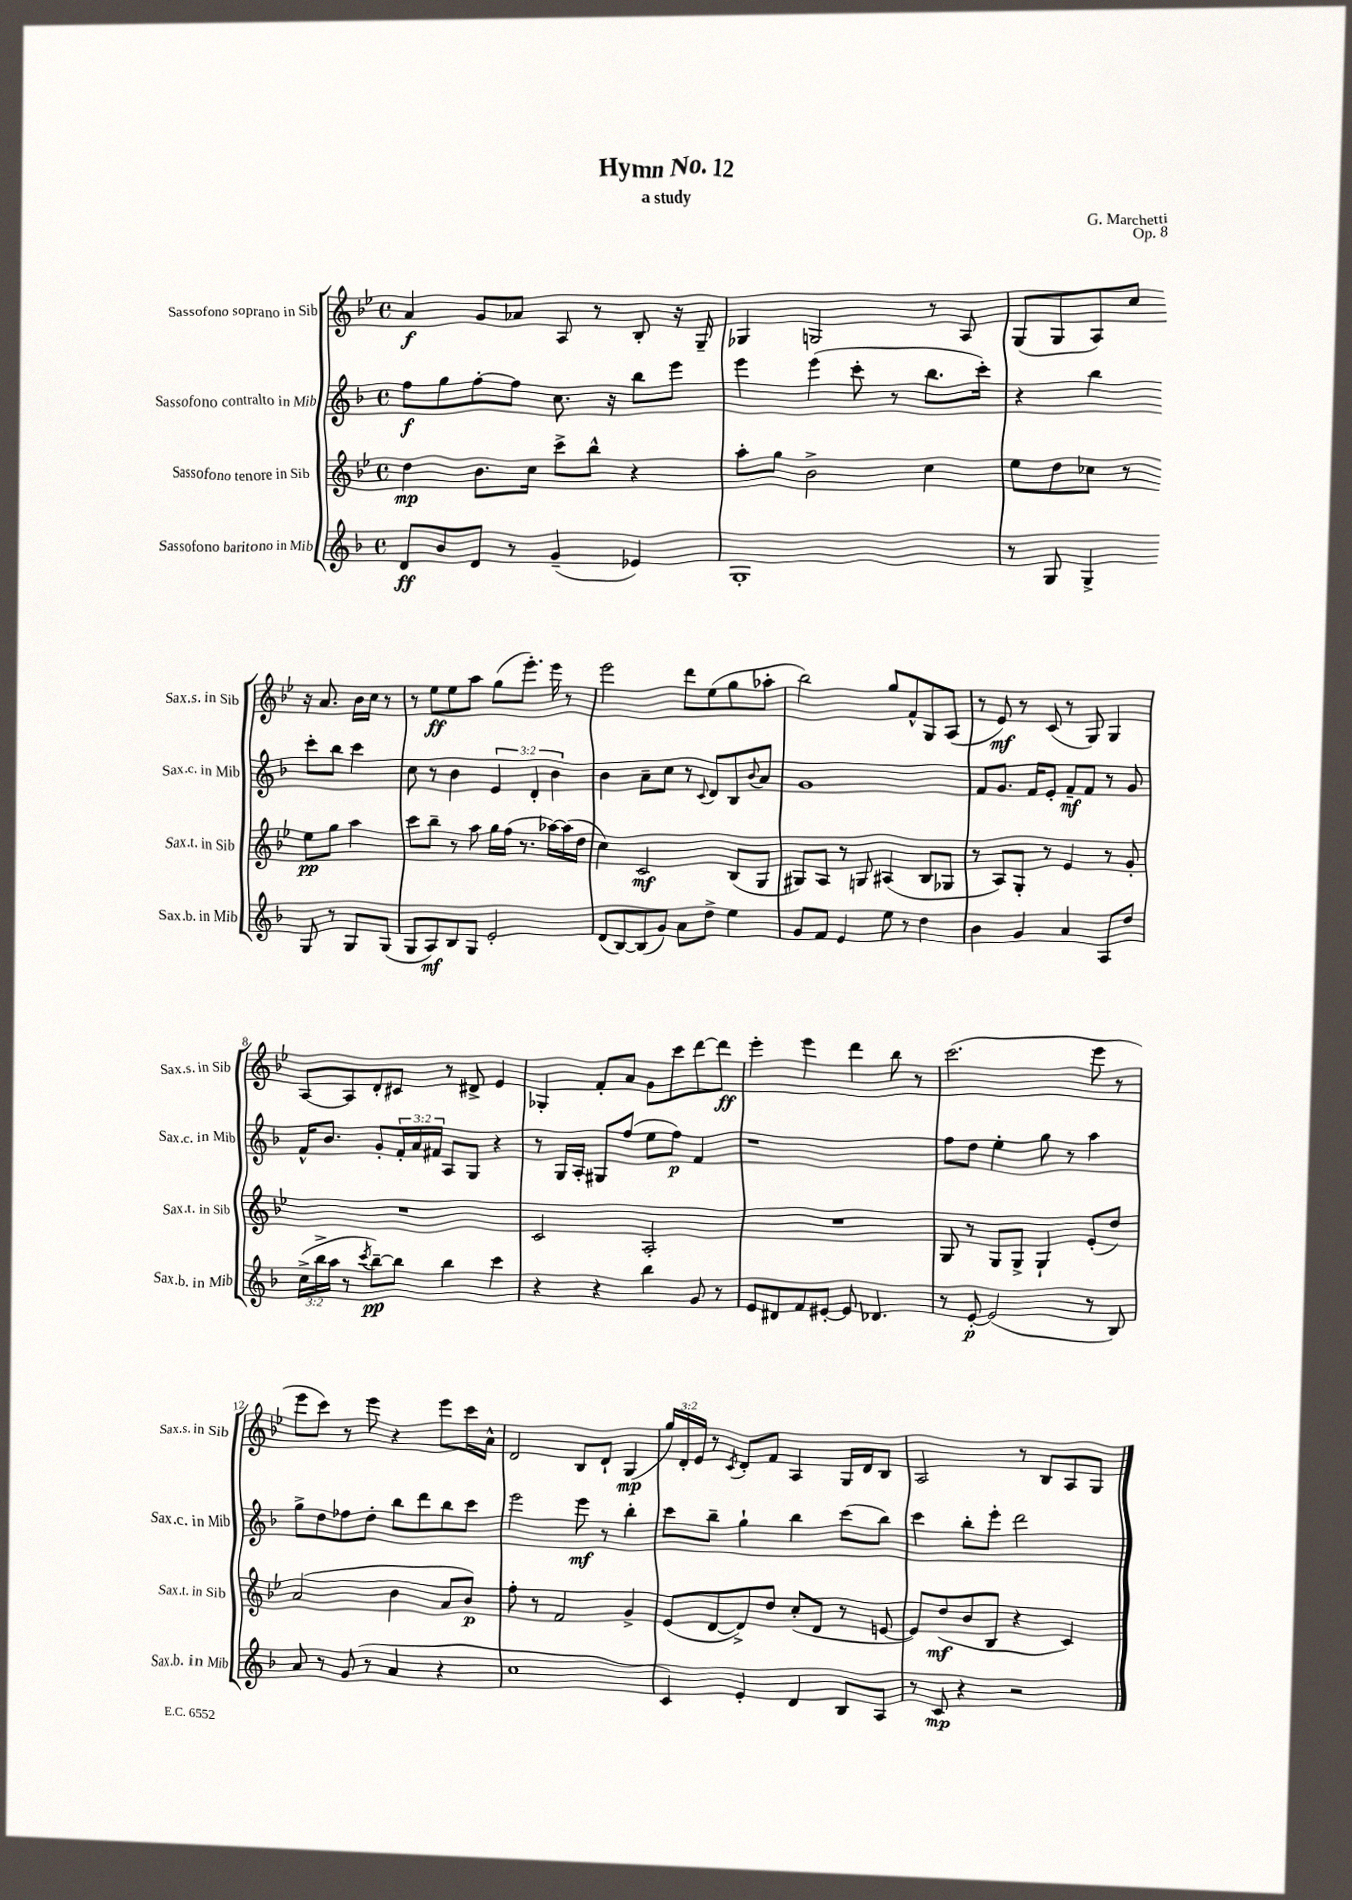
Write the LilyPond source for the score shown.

\header { title = "Hymn No. 12" composer = "G. Marchetti" subtitle = "a study" opus = "Op. 8" }
<<
\new StaffGroup <<
\new Staff = "s0" \with { instrumentName = "Sassofono soprano in Sib" shortInstrumentName = "Sax.s. in Sib" } {
    \clef treble \key bes \major \defaultTimeSignature \time 4/4 \override Staff.TupletNumber.text = #tuplet-number::calc-fraction-text
    a'4\f g'8 aes'8 a8 r8 bes8-. r16 g16-- |
    ges4 g2 r8 a8 |
    g8( g8 a8) c''8 r16 a'8. bes'16 c''16 r8 |
    r8 ees''8\ff ees''8 a''8 g''8( ees'''8.-.) ees'''16 r8 |
    ees'''2 d'''8 ees''8( g''8 aes''8-. |
    bes''2) g''8 f'8-^ g8 a8( |
    r8 ees'8\mf) r8 c'8( r8 g8) g4 |
    a8~ a8 d'8-. cis'8 r8 dis'8-> ees'4 |
    ges4-. f'8-. a'8 g'8 c'''8 d'''8~ d'''8\ff |
    ees'''4-. ees'''4 d'''4 bes''8 r8 |
    c'''2.( ees'''8 r8 |
    ees'''8 c'''8) r8 ees'''8 r4 ees'''8 c'''16 a'16-^ |
    d'2 bes8 d'8-! g4\mp( |
    \tuplet 3/2 { g''16) d'16-. ees'16 } r8 \acciaccatura { c'8 } d'8-. f'8 a4 g16 d'16 bes8 |
    a2 r8 bes8 a8 g8 \bar "|." |
}
\new Staff = "s1" \with { instrumentName = "Sassofono contralto in Mib" shortInstrumentName = "Sax.c. in Mib" } {
    \clef treble \key f \major \defaultTimeSignature \time 4/4 \override Staff.TupletNumber.text = #tuplet-number::calc-fraction-text
    f''8\f g''8 f''8~-. f''8 c''8. r16 bes''8 e'''8 |
    e'''4 e'''4( c'''8-. r8 bes''8. c'''16-.) |
    r4 bes''4 c'''8-. bes''8 c'''4 |
    c''8 r8 bes'4 \tuplet 3/2 { e'4 d'4-. bes'4 } |
    bes'4 a'8-- c''8 r8 \appoggiatura { c'8 } d'8 bes8 \appoggiatura { bes'8 } a'8 |
    g'1 |
    f'8 g'8. f'16 e'8-. f'8--\mf f'8 r8 g'8 |
    f'16-^ bes'8. g'8-. \tuplet 3/2 { f'16-. a'16 fis'16 } a8 g8 r4 |
    r8 g16 a16-. gis8 f''8( e''8 f''8\p) f'4 |
    r1 |
    f''8 d''8 e''4-. g''8 r8 a''4 |
    g''8-> d''8 fes''8 d''8-. bes''8 d'''8 bes''8 c'''8 |
    e'''2 e'''8\mf r8 bes''4-. |
    c'''8 bes''8-- g''4-! bes''4 c'''8( bes''8) |
    c'''4 bes''8-. e'''8-. d'''2 \bar "|." |
}
\new Staff = "s2" \with { instrumentName = "Sassofono tenore in Sib" shortInstrumentName = "Sax.t. in Sib" } {
    \clef treble \key bes \major \defaultTimeSignature \time 4/4
    d''4\mp bes'8. c''16 c'''8-> bes''8-^ r4 |
    a''8-. g''8 bes'2-> c''4 |
    ees''8 d''8 ces''8 r8 ees''8\pp g''8 a''4 |
    c'''8 bes''8-- r8 a''8 g''16 f''16( r8. aes''16~) aes''16( d''16 |
    c''4) c'2\mf bes8( g8 |
    gis8) a8 r8 g8 ais4( bes8 ges8 |
    r8 a8) g8-. r8 ees'4 r8 g'8-. |
    R1 |
    c'2 a2-. |
    R1 |
    g8 r8 g8 g8-> g4-! ees'8-.( d''8) |
    a'2( bes'4 a'8 bes'8\p) |
    f''8-. r8 f'2 g'4-> |
    ees'8( d'8~ d'8->) d''8 c''8-.( d'8 r8 e'8~ |
    e'8) d''8\mf( bes'8 bes8 r4 c'4) \bar "|." |
}
\new Staff = "s3" \with { instrumentName = "Sassofono baritono in Mib" shortInstrumentName = "Sax.b. in Mib" } {
    \clef treble \key f \major \defaultTimeSignature \time 4/4 \override Staff.TupletNumber.text = #tuplet-number::calc-fraction-text
    d'8\ff bes'8 d'8 r8 g'4--( ees'4) |
    g1-. |
    r8 g8 g4-> g8 r8 g8 g8( |
    g8 a8\mf) bes8 g8 e'2-. |
    d'8( bes8~) bes8( g'8) a'8 d''8-> e''4 |
    g'8 f'8 e'4 e''8 r8 d''4 |
    bes'4 g'4 a'4 a8 d''8 |
    \tuplet 3/2 { c''16->( bes''16-> a''16 } r8 \acciaccatura { c'''8 } bes''8~--\pp) bes''8 bes''4 c'''4 |
    r4 r4 bes''4 g'8 r8 |
    e'8 dis'8 f'8 eis'8~-. eis'8 des'4. |
    r8 e'8~-.\p e'2( r8 bes8) |
    a'8 r8 g'8( r8 a'4 r4 |
    c''1 |
    c'4) e'4-. d'4 bes8 a8 |
    r8 c'8\mp r4 r2 \bar "|." |
}
>>
>>
